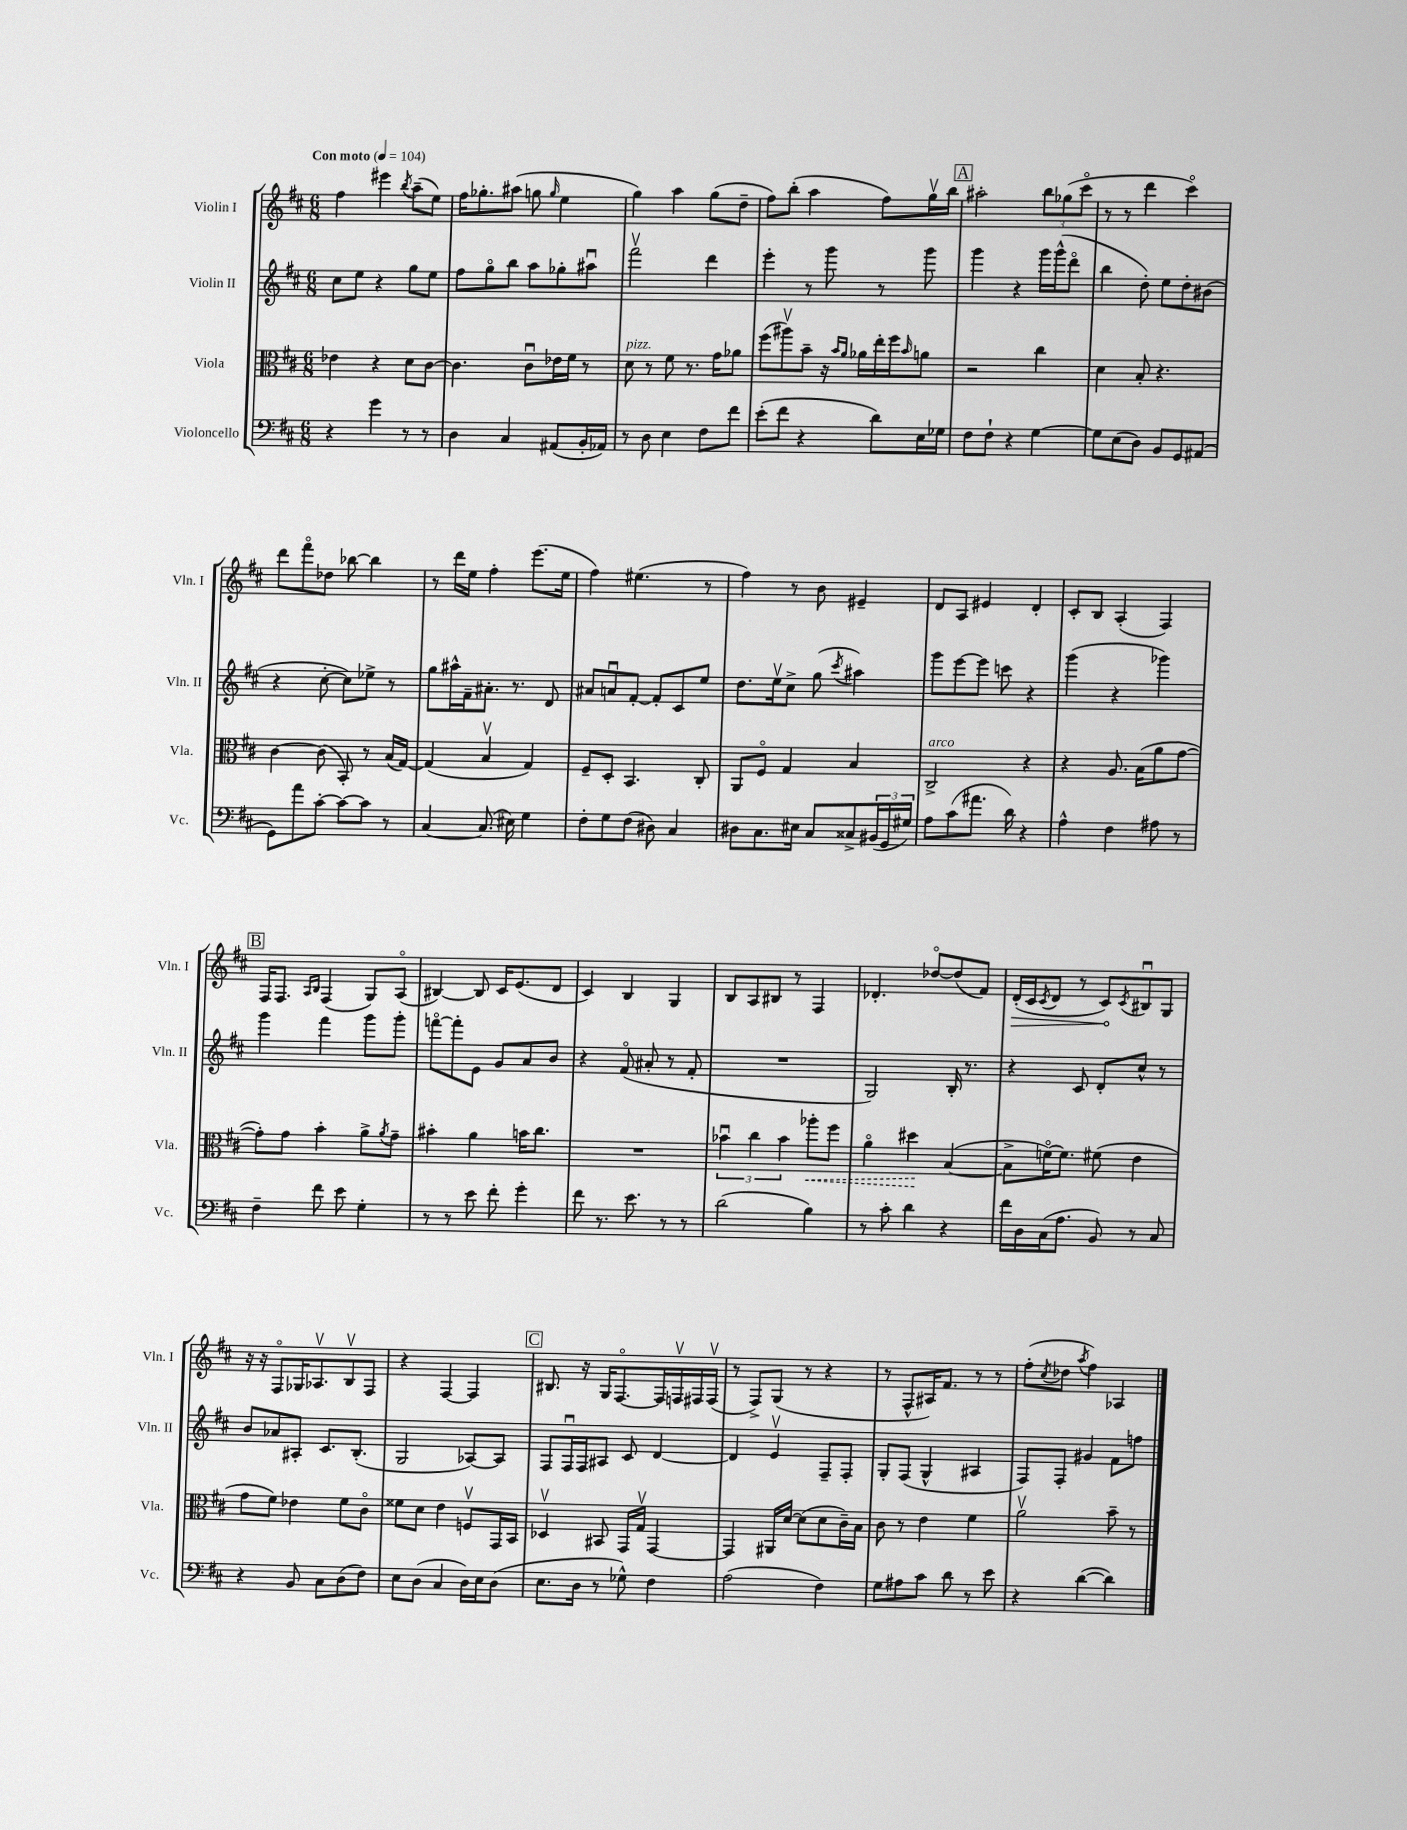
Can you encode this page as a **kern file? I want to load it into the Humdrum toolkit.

**kern	**kern	**dynam	**kern	**kern	**dynam
*part4	*part3	*part3	*part2	*part1	*part1
*staff4	*staff3	*staff3	*staff2	*staff1	*staff1
*I"Violoncello	*I"Viola	*	*I"Violin II	*I"Violin I	*
*I'Vc.	*I'Vla.	*	*I'Vln. II	*I'Vln. I	*
*clefF4	*clefC3	*	*clefG2	*clefG2	*
*k[f#c#]	*k[f#c#]	*	*k[f#c#]	*k[f#c#]	*
*M6/8	*M6/8	*	*M6/8	*M6/8	*
*MM104	*MM104	*	*MM104	*MM104	*
=1	=1	=1	=1	=1	=1
!	!	!	!	!LO:TX:a:B:t=Con moto	!
4r	4e-X\	.	8cc#\L	4ff#\	.
.	.	.	8ee\J	.	.
4g\	4r	.	4r	4eee#X\	.
.	.	.	.	8qbb/	.
8r	8d\L	.	8gg\L	(8aa~\L	.
8r	[8c#\J	.	8ee\J	8ee\J)	.
=2	=2	=2	=2	=2	=2
4D\	4.c#\]	.	8ff#\L	16ff#\KL	.
.	.	.	.	8.gg-X'\	.
.	.	.	8gg\	.	.
4C#/	.	.	8bb\J	(8aa#X\J	.
.	8c#u\L	.	8aa\L	8ggn\	.
.	.	.	.	16qqgg/	.
(8AA#X/L	16e-X\L	.	8gg-X'\	4ee\	.
.	16f#\JJ	.	.	.	.
16BB'/L	8r	.	8aa#Xu\J	.	.
16AA-X/JJ)	.	.	.	.	.
=3	=3	=3	=3	=3	=3
!	!LO:TX:a:i:t=pizz.	!	!	!	!
8r	8d\	.	2fff#v\	4gg\)	.
8D\	8r	.	.	.	.
4E\	8f#\	.	.	4aa\	.
.	8.r	.	.	.	.
8F#\L	.	.	4ddd\	(8gg\L	.
.	16g\KL	.	.	.	.
8f#\J	8a-X\J	.	.	8dd~\J	.
=4	=4	=4	=4	=4	=4
(8e'\L	(8ff#\L	.	4eee'\	8ff#\L)	.
8f#\J	8aa#Xv\)	.	.	(8bb'\J	.
4r	8b~\J	.	8r	4aa\	.
.	16r	.	8ggg\	.	.
.	16qqb/LL	.	.	.	.
.	16qqa/JJ	.	.	.	.
.	16a-X\LL	.	.	.	.
8d\L)	16ee'\	.	8r	8ff#\L)	.
.	16ff#\J	.	.	.	.
.	16qqb/	.	.	.	.
16E\L	8an\J	.	8ggg\	16ggv\L	.
16G-X\JJ	.	.	.	16bb\JJ	.
!!LO:REH:place=s1:t=A
=5	=5	=5	=5	=5	=5
8F#\L	2r	.	4ggg\	2aa#X'\	.
8F#`\J	.	.	.	.	.
4r	.	.	4r	.	.
[4G\	4cc#\	.	16ggg\LL	12bb\L	.
.	.	.	(16ggg^^\J	.	.
.	.	.	.	(12gg-X\	.
.	.	.	8ddd\J	.	.
.	.	.	.	12ccc#\J	.
=6	=6	=6	=6	=6	=6
8G\L]	4d\	.	4bb\	8r	.
(8E\	.	.	.	8r	.
8D\J)	8B'/	.	8dd'\)	4ddd\	.
8BB/L	4.r	.	8ee\L	.	.
8GG/	.	.	8dd'\	4ccc#\)	.
(8AA#X/J	.	.	(8b#X\J	.	.
!!LO:LB:g=z
=7	=7	=7	=7	=7	=7
8GG\L)	[4c#\	.	4r	8ddd\L	.
8a\	.	.	.	8fff#\	.
[8c#'\J	(8c#\]	.	[8cc#'\	8dd-X\J	.
8c#\L_	8BB'/)	.	8cc#\L])	[8bb-X\	.
8c#\J]	8r	.	8ee-X^\J	4bb-\]	.
8r	(16B/LL	.	8r	.	.
.	[16G/JJ)	.	.	.	.
=8	=8	=8	=8	=8	=8
[4C#/	(4G/]	.	8gg\L	8r	.
.	.	.	16aa#X^^\L	16ddd\LL	.
.	.	.	16f#~\J	16ee\JJ	.
(8.C#/]	4Bv/	.	8.a#X'\J	4ff#'\	.
16E#X\)	.	.	8.r	.	.
4G\	4G/)	.	.	(8.eee\L	.
.	.	.	8d/	.	.
.	.	.	.	16ee\Jk	.
=9	=9	=9	=9	=9	=9
8F#'\L	8F#~/L	.	8a#X/L	4ff#\)	.
8G\	8D'/J	.	8anu/	.	.
(8F#\J	4.BB/	.	[8f#'/J	(4.ee#X\	.
8D#X\)	.	.	8f#'/L]	.	.
4C#/	.	.	8c#/	.	.
.	8C#'/	.	8ee/J	8r	.
=10	=10	=10	=10	=10	=10
8D#X\L	8AA/L	.	8.dd\L	4ff#\)	.
8.C#\	8F#/J	.	.	.	.
.	.	.	16eev\k	.	.
.	4G/	.	8cc#^\J	8r	.
16E#X\Jk	.	.	.	.	.
8C#/L	.	.	(8gg\	8b\	.
.	.	.	8qccc#/	.	.
8C##X^/	4B/	.	4aa#X\)	4e#X~/	.
(24BB#X/L	.	.	.	.	.
24GG/	.	.	.	.	.
24G#X/JJ)	.	.	.	.	.
=11	=11	=11	=11	=11	=11
!	!LO:TX:a:i:t=arco	!	!	!	!
8A\L	2C#^/	.	8ggg\L	8d/L	.
(8c#\	.	.	[8eee\	8A/J	.
8.a#X\J	.	.	8eee\J]	4e#X/	.
.	.	.	8cccn\	.	.
16d\)	.	.	.	.	.
4r	4r	.	4r	4d'/	.
=12	=12	=12	=12	=12	=12
4A^^\	4r	.	(4ggg\	8c#'/L	.
.	.	.	.	8B/J	.
4F#\	8.A/	.	4r	(4A'/	.
.	(16B\KL	.	.	.	.
8A#X\	8a\	.	4ggg-X\)	4F#/)	.
8r	[8g\J	.	.	.	.
!!LO:LB:g=z
!!LO:REH:place=s1:t=B
=13	=13	=13	=13	=13	=13
4F#~\	8g'\L])	.	4ggg\	16F#/KL	.
.	.	.	.	8.F#/J	.
.	8g\J	.	.	.	.
.	.	.	.	16qqA/LL	.
.	.	.	.	16qqB/JJ	.
8f#\	4b'\	.	4fff#\	(4F#/	.
8e\	.	.	.	.	.
4G'\	8a^\L	.	8ggg\L	8G/L)	.
.	8qa/	.	.	.	.
.	8g~\J	.	8ggg'\J	(8A/J	.
=14	=14	=14	=14	=14	=14
8r	4b#X'\	.	[8fffn\L	[4B#X/)	.
8r	.	.	8fff'\]	.	.
8e\	4a\	.	8e\J	8B#/]	.
8f#'\	.	.	8g/L	16c#/KL	.
.	.	.	.	(8.e/	.
4g'\	16bn\KL	.	8a/	.	.
.	8.cc#\J	.	.	.	.
.	.	.	8b/J	8d/J	.
=15	=15	=15	=15	=15	=15
8f#\	2.r	.	4r	4c#/)	.
8.r	.	.	.	.	.
.	.	.	(8f#/	4B/	.
8.e\	.	.	.	.	.
.	.	.	8a#X'/	.	.
8r	.	.	8r	4G/	.
8r	.	.	8f#'/	.	.
=16	=16	=16	=16	=16	=16
(2d\	6b-Xu\	.	2.r	8B/L	.
.	.	.	.	8A/	.
.	6cc#\	.	.	.	.
.	.	.	.	8B#X/J	.
.	6b-\	.	.	.	.
.	.	.	.	8r	.
!	!	!LO:HP:b	!	!	!
4B\)	8aa-X'\L	<	.	4F#/	.
.	8ff#\J	.	.	.	.
=17	=17	=17	=17	=17	=17
8r	4a\	.	2G/)	4.d-X'/	.
8c#'\	.	.	.	.	.
4d\	4dd#X\	.	.	.	.
.	.	.	.	[8dd-X/L	.
4r	([4B/	[	16B'/	(8dd-/]	.
.	.	.	8.r	.	.
.	.	.	.	8f#/J)	.
=18	=18	=18	=18	=18	=18
!	!	!	!	!	!LO:HP:b
16f#\LL	8B^\L]	.	4r	(16d'/LL	>
16D\	.	.	.	16c#/J	.
.	.	.	.	8qc#/	.
(16C#\J	[16fn\K)	.	.	8d/J	.
8.A\J	8.f\J]	.	.	.	.
.	.	.	8c#/	8r	.
8BB/)	(8f#X\	.	8d'/L	8c#/L)	.
.	.	.	.	8qc#/	.
8r	4e\	.	8cc#^^/J	8B#Xu/	]
8C#/	.	.	8r	8G/J	.
!!LO:LB:g=z
=19	=19	=19	=19	=19	=19
4r	8g\L	.	8b/L	16r	.
.	.	.	.	16r	.
.	8f#\J)	.	8a-X/	8F#/L	.
8BB/	4e-X\	.	8A#X'/J	16G-X/K	.
.	.	.	.	8.A-Xv/	.
8C#\L	.	.	8.c#/L	.	.
(8D\	8f#\L	.	.	8Bv/	.
.	.	.	(8.B'/J	.	.
8F#\J)	8c#\J	.	.	8F#/J	.
=20	=20	=20	=20	=20	=20
8E\L	8f##X\L	.	2G/	4r	.
(8D\J	8d\J	.	.	.	.
4C#/	4e\	.	.	[4F#/	.
16D\LL)	8Fnv/L	.	[8A-X/L)	4F#/]	.
16E\J	.	.	.	.	.
(8D\J	16GG/L	.	8A-/J]	.	.
.	16BB/JJ	.	.	.	.
!!LO:REH:place=s1:t=C
=21	=21	=21	=21	=21	=21
8.E\L	4D-Xv/	.	8F#/L	8.B#X/	.
.	.	.	16F#u/L	.	.
16D\Jk	.	.	16F#/J	16r	.
8r	8BB#X/	.	8A#X/J	16G/KL	.
.	.	.	.	[8.F#/	.
8G-X^^\)	16GG/LL	.	8c#/	.	.
.	16Gv/JJ	.	.	.	.
4F#\	[4GG/	.	[4d/	16F#/L]	.
.	.	.	.	16Fnv/	.
.	.	.	.	16F#X/	.
.	.	.	.	(16F#v/JJ	.
=22	=22	=22	=22	=22	=22
(2A\	4GG/]	.	4d/]	8r	.
.	.	.	.	8F#^/L)	.
.	16AA#X/LL	.	4ev/	(8G/J	.
.	[16d/JJ	.	.	.	.
.	(8d\L]	.	.	8r	.
4F#\)	8d\	.	8F#~/L	4r	.
.	16c#~\L)	.	8F#'/J	.	.
.	16B\JJ	.	.	.	.
=23	=23	=23	=23	=23	=23
8G\L	8c#\	.	8G'/L	8r	.
8A#X\	8r	.	(8F#/J	8F#^^/L	.
8c#\J	4e\	.	4G^^/	16A#X/K)	.
.	.	.	.	8.f#/J	.
8d\	.	.	.	.	.
8r	4f#\	.	4A#X/	8r	.
8e\	.	.	.	8r	.
=24	=24	=24	=24	=24	=24
4r	2av\	.	8F#/L)	(8ff#'\L	.
.	.	.	.	8qcc#/	.
.	.	.	8F#'/J	8dd-X\J	.
.	.	.	.	8qaa/	.
([4d\	.	.	4g#X/	4ff#\)	.
4d\])	8b~\	.	8f#\L	4A-X/	.
.	8r	.	8ffn\J	.	.
==	==	==	==	==	==
*-	*-	*-	*-	*-	*-
